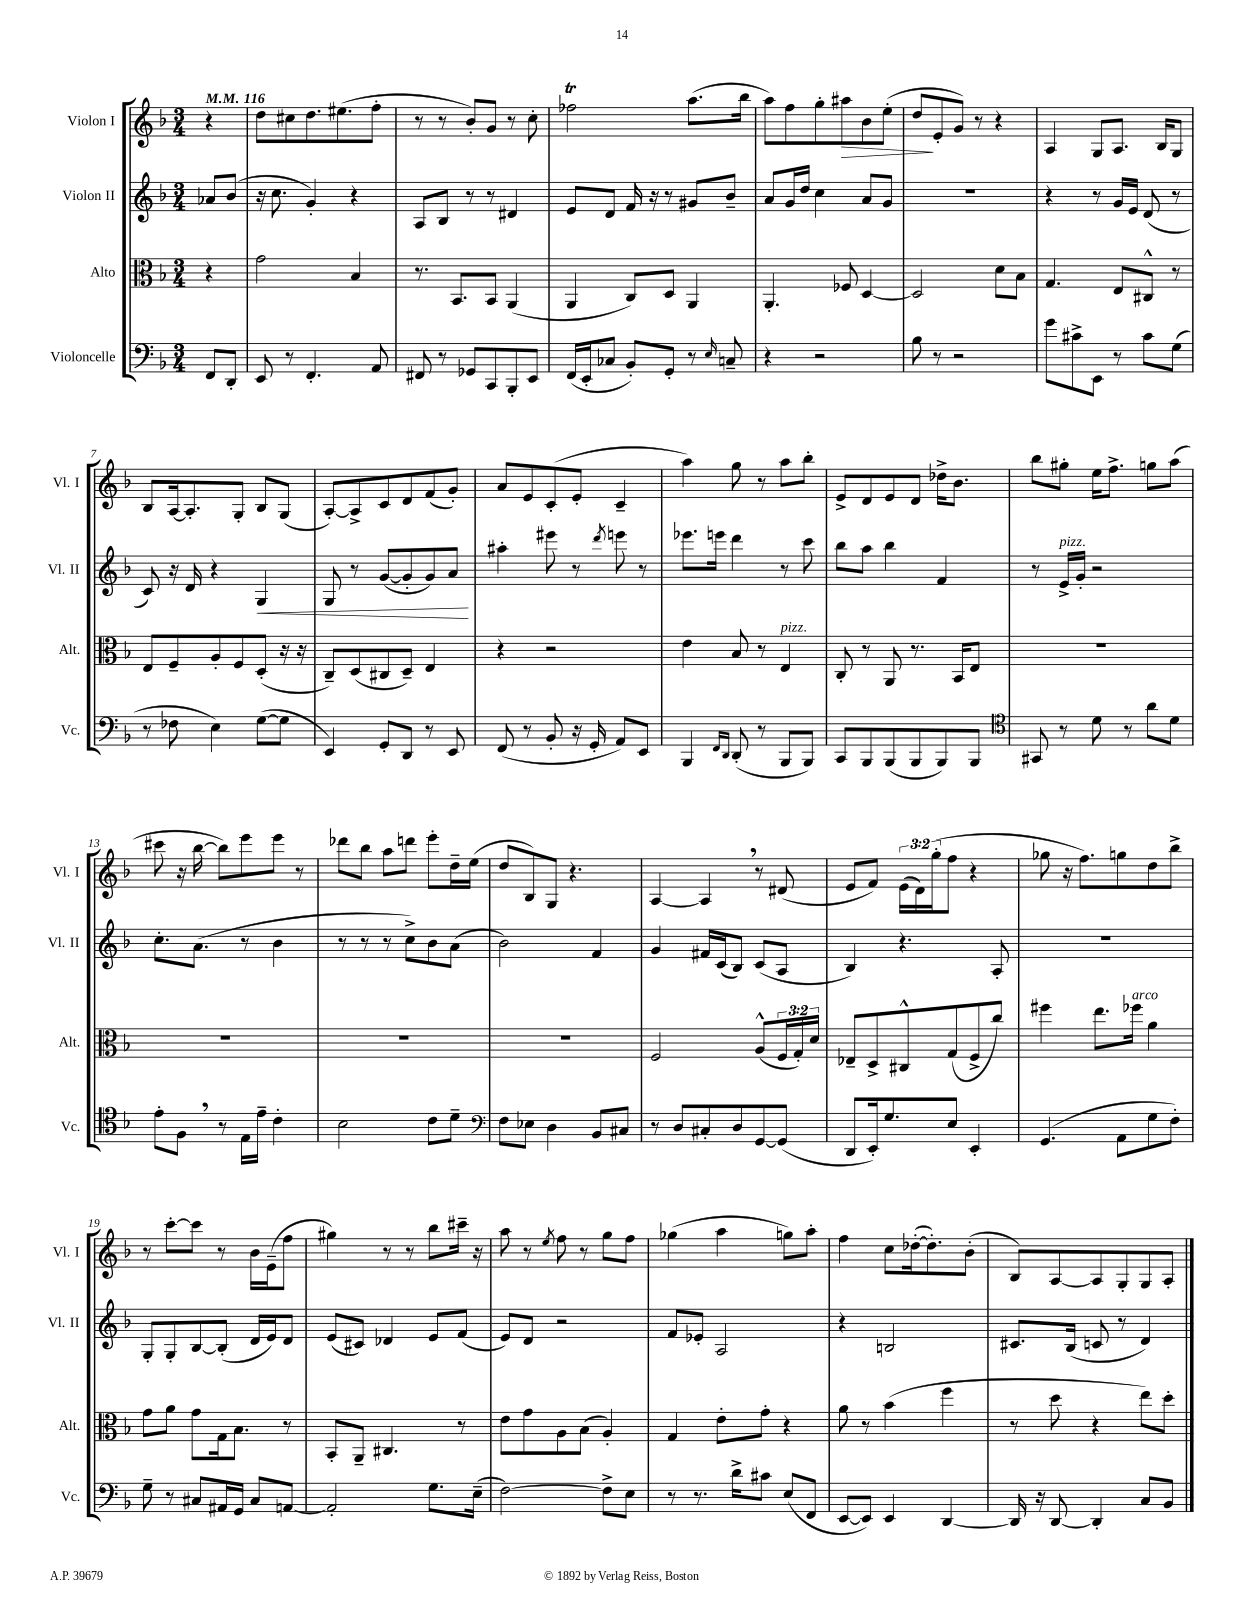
<<
\new StaffGroup <<
\new Staff = "s0" \with { instrumentName = "Violon I" shortInstrumentName = "Vl. I" } {
    \clef treble \key f \major \numericTimeSignature \time 3/4 \override Staff.TupletNumber.text = #tuplet-number::calc-fraction-text \partial 4 \tempo 4 = 116
    r4 |
    d''8 cis''8 d''8. eis''8.( f''8-. |
    r8 r8 bes'8-.) g'8 r8 c''8-. |
    fes''2\trill a''8.( bes''16 |
    a''8) f''8 g''8-. ais''8\> bes'8 e''8-.( |
    d''8\! e'8-. g'8) r8 r4 |
    a4 g8 a8. bes16 g8 |
    bes8 a16~ a8.-. g8-. bes8 g8( |
    a8~-.) a8-> c'8 d'8 f'8( g'8-.) |
    a'8 e'8 c'8-.( e'8-. c'4-- |
    a''4) g''8 r8 a''8 bes''8-. |
    e'8-> d'8 e'8 d'8 des''16-> bes'8. |
    bes''8 gis''8-. e''16 f''8.-> g''8 a''8( |
    cis'''8 r16 bes''16~ bes''8) e'''8 e'''8 r8 |
    des'''8 bes''8 a''8 d'''8 e'''8-. d''16-- e''16( |
    d''8 bes8) g8 r4. |
    a4~ a4 \breathe r8 dis'8( |
    e'8 f'8) \tuplet 3/2 { e'16( d'16) g''16-.( } f''8 r4 |
    ges''8 r16 f''8.) g''8 d''8 bes''8-> |
    r8 c'''8~-. c'''8 r8 bes'16 e'16--( f''8 |
    gis''4) r8 r8 bes''8 cis'''16-- r16 |
    a''8 r8 \acciaccatura { e''8 } f''8 r8 g''8 f''8 |
    ges''4( a''4 g''8) a''8-. |
    f''4 c''8 des''16~-.( des''8.-.) bes'8-.( |
    bes8) a8~ a8 g8-. g8 a8-. \bar "|." |
}
\new Staff = "s1" \with { instrumentName = "Violon II" shortInstrumentName = "Vl. II" } {
    \clef treble \key f \major \numericTimeSignature \time 3/4 \partial 4
    aes'8 bes'8( |
    r16 c''8. g'4-.) r4 |
    a8 bes8 r8 r8 dis'4 |
    e'8 d'8 f'16 r16 r8 gis'8 bes'8-- |
    a'8 g'16 d''16 c''4 a'8 g'8 |
    R2. |
    r4 r8 g'16 e'16 d'8( r8 |
    c'8) r16 d'16 r4 g4\< |
    g8 r8 g'8~( g'8-. g'8) a'8\! |
    ais''4-. eis'''8 r8 \acciaccatura { d'''8 } e'''8 r8 |
    ees'''8. e'''16 d'''4 r8 c'''8 |
    bes''8 a''8 bes''4 f'4 |
    r8 e'16->^\markup { \italic "pizz." } g'16-. r2 |
    c''8.-. a'8.( r8 bes'4 |
    r8 r8 r8 c''8->) bes'8 a'8( |
    bes'2) f'4 |
    g'4 fis'16 c'16( bes8) c'8( a8 |
    bes4) r4. a8-. |
    R2. |
    g8-. g8-. bes8~ bes8-.( d'16 e'16) d'8 |
    e'8( cis'8) des'4 e'8 f'8( |
    e'8) d'8 r2 |
    f'8 ees'8-. a2 |
    r4 b2 |
    cis'8. bes16( c'8 r8 d'4) \bar "|." |
}
\new Staff = "s2" \with { instrumentName = "Alto" shortInstrumentName = "Alt." } {
    \clef alto \key f \major \numericTimeSignature \time 3/4 \override Staff.TupletNumber.text = #tuplet-number::calc-fraction-text \partial 4
    r4 |
    g'2 bes4 |
    r8. bes,8. bes,8 a,4( |
    a,4 c8) d8 a,4 |
    a,4.-. fes8 d4~ |
    d2 d'8 bes8 |
    g4. e8 cis8-^ r8 |
    e8 f8-- a8-. f8 d8-.( r16 r16 |
    c8--) d8( cis8 d8--) e4 |
    r4 r2 |
    e'4 bes8 r8 e4^\markup { \italic "pizz." } |
    c8-. r8 a,8 r8. bes,16 e8 |
    R2. |
    R2. |
    R2. |
    R2. |
    f2 a8-^( \tuplet 3/2 { f16 g16-.) d'16 } |
    ees8-- d8-> cis8-^ g8( f8-> c''8) |
    fis''4 e''8. fes''16^\markup { \italic "arco" } a'4 |
    g'8 a'8 g'8 g16 bes8. r8 |
    bes,8-. a,8-- cis4. r8 |
    e'8 g'8 a8 bes8( a4-.) |
    g4 e'8-. g'8-. r4 |
    a'8 r8 bes'4( f''4 |
    r8 d''8 r4 e''8) d''8-. \bar "|." |
}
\new Staff = "s3" \with { instrumentName = "Violoncelle" shortInstrumentName = "Vc." } {
    \clef bass \key f \major \numericTimeSignature \time 3/4 \partial 4
    f,8 d,8-. |
    e,8 r8 f,4.-. a,8 |
    fis,8 r8 ges,8 c,8 bes,,8-. e,8 |
    f,16( e,16-. ces8 bes,8-.) g,8-. r8 \grace { e16 } c8-- |
    r4 r2 |
    bes8 r8 r2 |
    g'8 cis'8-> e,8 r8 cis'8 g8( |
    r8 fes8 e4) g8~( g8 |
    e,4) g,8-. d,8 r8 e,8 |
    f,8( r8 bes,8-. r16 g,16-. a,8) e,8 |
    bes,,4 \grace { f,16 d,16 } d,8-.( r8 bes,,8 bes,,8) |
    c,8 bes,,8 bes,,8( bes,,8 bes,,8) bes,,8 |
    \clef tenor gis,8 r8 d'8 r8 a'8 d'8 |
    e'8-. f8 \breathe r8 e16 e'16-- c'4-. |
    bes2 c'8 d'8-- |
    \clef bass f8 ees8 d4 bes,8 cis8 |
    r8 d8 cis8-. d8 g,8~ g,8( |
    d,8 e,16-.) g8. e8 e,4-. |
    g,4.( a,8 g8 f8-.) |
    g8-- r8 cis8 ais,16 g,16 cis8 a,8~ |
    a,2-. g8. e16--( |
    f2~) f8-> e8 |
    r8 r8. d'16-> cis'8 e8( f,8 |
    e,8~ e,8) e,4 d,4~ |
    d,16 r16 d,8~ d,4-. c8 bes,8 \bar "|." |
}
>>
>>
